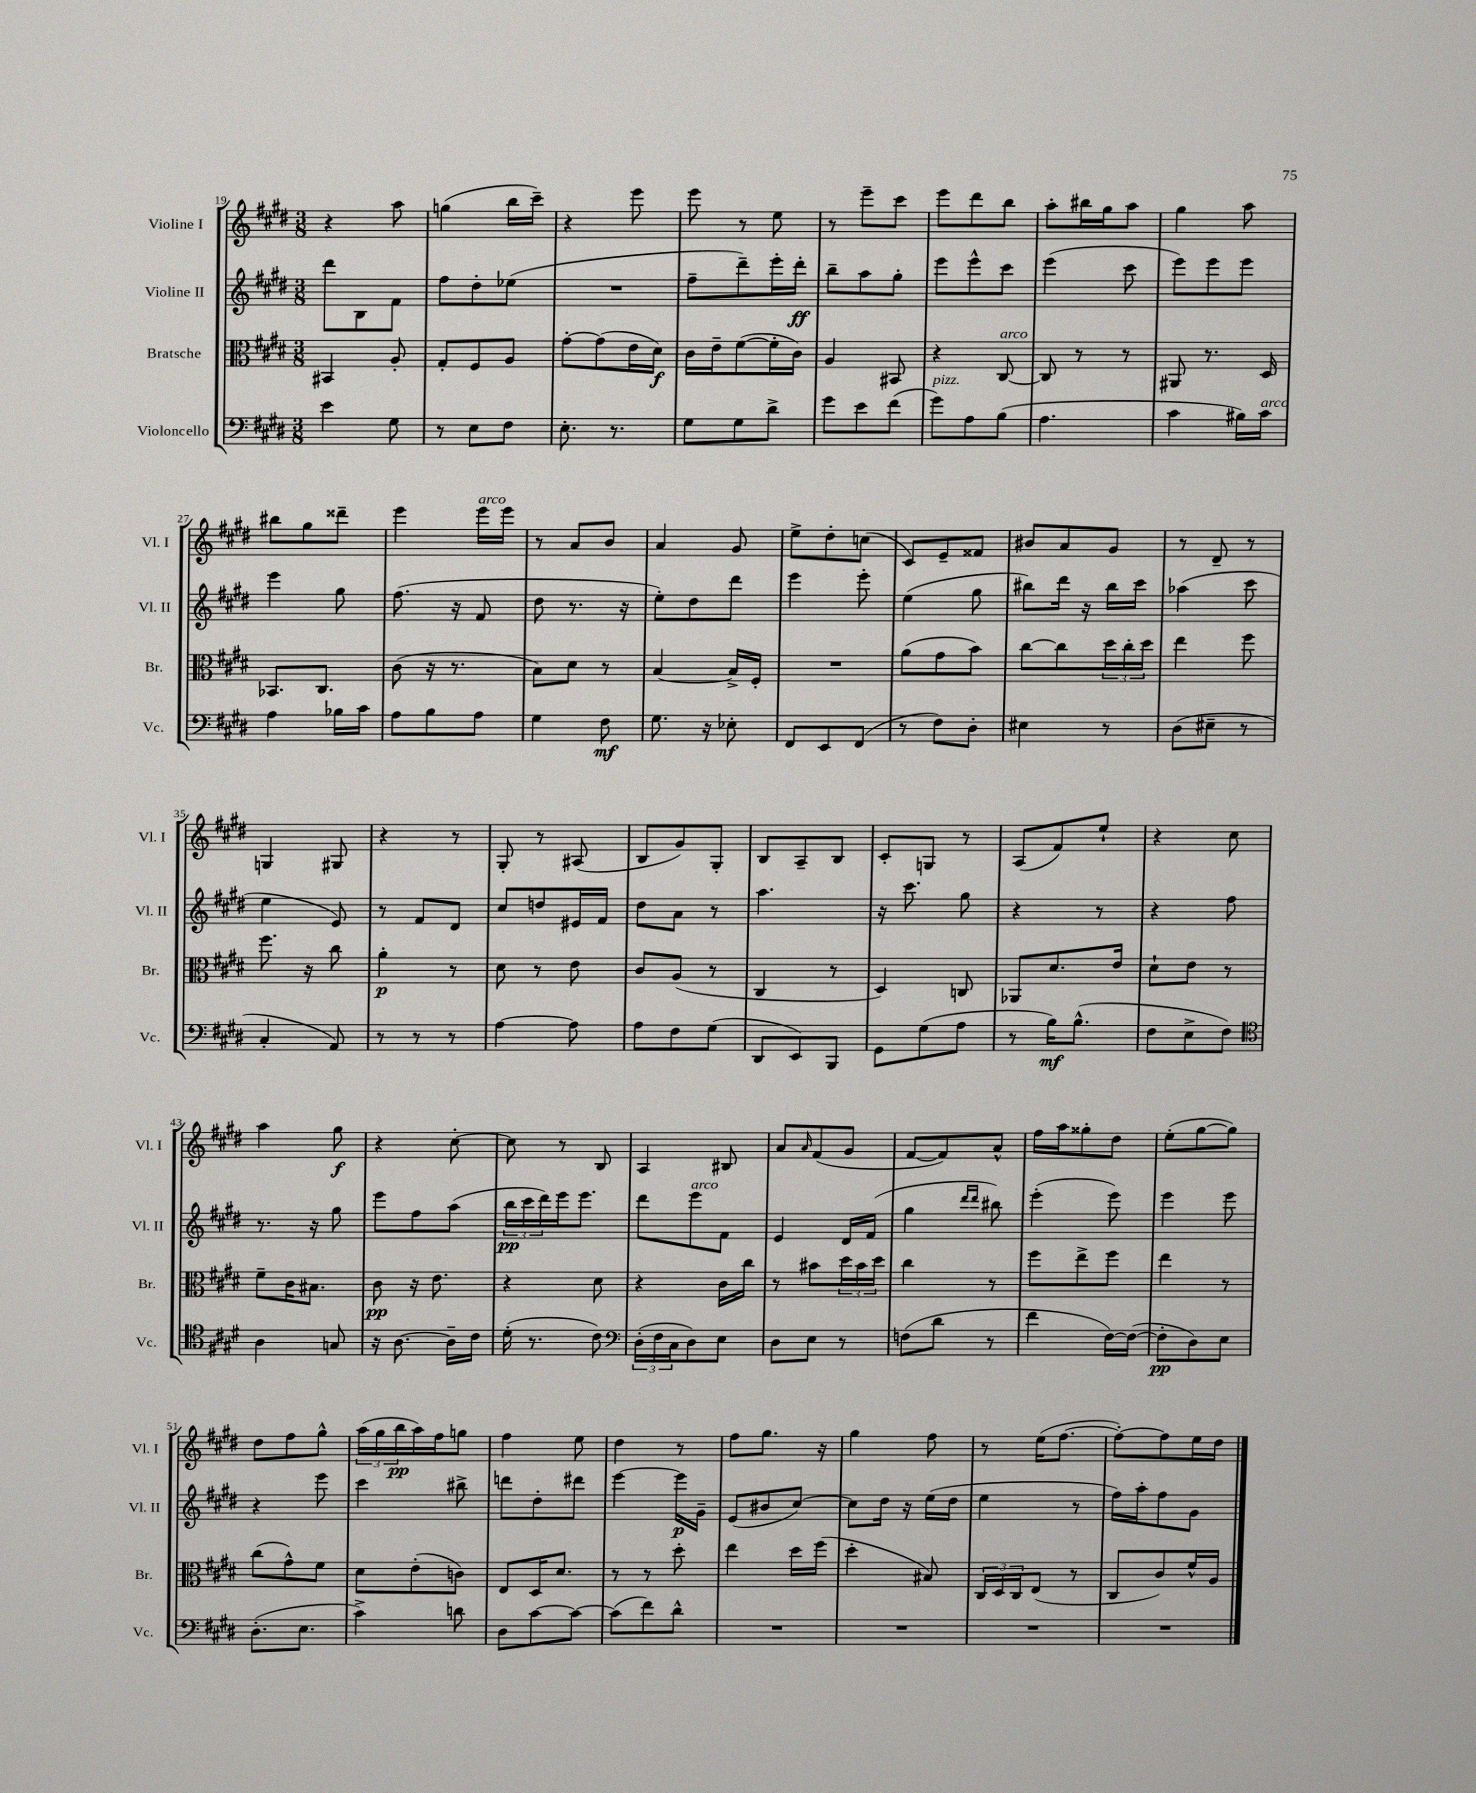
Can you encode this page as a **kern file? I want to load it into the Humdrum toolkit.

**kern	**kern	**kern	**kern
*staff4	*staff3	*staff2	*staff1
*clefF4	*clefC3	*clefG2	*clefG2
*k[f#c#g#d#]	*k[f#c#g#d#]	*k[f#c#g#d#]	*k[f#c#g#d#]
*M3/8	*M3/8	*M3/8	*M3/8
4e	4BB#	8ddd#	4r
.	.	8B	.
8G#	8A'	8f#	8aa
=	=	=	=
8r	8G#'	8ff#	(4gg
8E	8F#	8dd#'	.
8F#	8A	(8ee-	16bb
.	.	.	16ccc#~)
=	=	=	=
8.E'	[8g#'	4.r	4r
.	(8g#]	.	.
8.r	.	.	.
.	16e	.	8eee
.	16d#)	.	.
=	=	=	=
8G#	16c#	8ff#~	8eee
.	16e~	.	.
8G#	([8f#	8ddd#~)	8r
8d#^	16f#']	16eee'	8ee
.	16c#)	16ddd#'	.
=	=	=	=
8g#	4A	8bb~	8r
8e	.	8aa	8eee~
(8f#	8BB#	8gg#'	8ccc#
=	=	=	=
8g#)	4r	8eee	8eee
8A	.	8eee^^	8ddd#
(8B	[8C#	8ccc#	8bb
=	=	=	=
4.A	8C#]	(4eee	8aa'
.	8r	.	16bb#
.	.	.	16gg#
.	8r	8ccc#	8aa
=	=	=	=
4c#	8AA#	8eee)	4gg#
.	8.r	8eee	.
16B#)	.	8eee	8aa
16c#	16D#	.	.
=	=	=	=
4A	8.BB-	4eee	8bb#
.	.	.	8gg#
.	8.C#	.	.
16B-	.	8gg#	8ddd##~
16c#	.	.	.
=	=	=	=
8A	(8c#	(8.ff#	4eee
8B	16r	.	.
.	8.r	16r	.
8A	.	8f#	16eee
.	.	.	16eee
=	=	=	=
4G#	8B)	8dd#	8r
.	8d#	8.r	8a
8F#	8r	.	8b
.	.	16r	.
=	=	=	=
8.G#	[4B	8ee')	4a
.	.	8dd#	.
16r	.	.	.
8E-'	16B^]	8ddd#	8g#
.	16F#'	.	.
=	=	=	=
8FF#	4.r	4eee	8ee^
8EE	.	.	8dd#'
(8FF#	.	8eee'	(8cc
=	=	=	=
8r	(8a	(4ee	8c#)
8F#)	8g#	.	8e~
8D#'	8b)	8gg#	8f##
=	=	=	=
4E#	[8cc#	8bb#)	8b#
.	8cc#]	16ddd#	8a
.	.	16r	.
8r	24dd#	16bb#	8g#
.	24cc#'	.	.
.	.	16ccc#	.
.	24dd#	.	.
=	=	=	=
(8D#	4ee	(4aa-	8r
8E#~	.	.	8d#~
8r	8ff#	8ccc#	8r
=	=	=	=
4C#'	8.ff#	4ee	4G
.	16r	.	.
8AA)	8cc#	8e)	8G#
=	=	=	=
8r	4a'	8r	4r
8r	.	8f#	.
8r	8r	8d#	8r
=	=	=	=
[4A	8d#	8cc#	8G#'
.	8r	8dd	8r
8A]	8e	16e#	(8A#
.	.	16f#	.
=	=	=	=
8A	8c#	8dd#	8B
8F#	(8A	8a	8g#)
(8G#	8r	8r	8G#'
=	=	=	=
8DD#	4C#	4.aa	8B
8EE)	.	.	8A~
8BBB	8r	.	8B
=	=	=	=
8GG#	4D#)	16r	8c#'
.	.	8.ccc#	.
(8G#	.	.	8G
8A	8C	8gg#	8r
=	=	=	=
8r	8AA-	4r	(8A
16B)	8.d#	.	8f#)
(8.B^^	.	.	.
.	.	8r	8ee`
.	16e	.	.
=	=	=	=
8F#	8d#`	4r	4r
8E^	8e	.	.
8F#)	8r	8ff#	8cc#
=	=	=	=
*clefC4	*	*	*
4A	8f#~	8.r	4aa
.	16c#	.	.
.	8.B#	16r	.
8G	.	8gg#	8gg#
=	=	=	=
16r	8c#	8eee	4r
[8.A	.	.	.
.	16r	8ff#	.
.	8.e	.	.
16A~]	.	(8aa	[8cc#'
16c#	.	.	.
=	=	=	=
(16d#'	4r	24bb	8cc#]
.	.	24ccc#	.
8.r	.	.	.
.	.	24ddd#)	.
.	.	16eee	8r
.	.	8.eee	.
8c#)	8d#	.	8B
=	=	=	=
*clefF4	*	*	*
(24D#'	4r	8ddd#	4A
24F#	.	.	.
24C#	.	.	.
8D#)	.	8eee	.
8E	16c#	8f#	8B#
.	16cc#	.	.
=	=	=	=
8D#	8r	4e	8a
.	.	.	16qqa
8E	8b#	.	(8f#
8r	24dd#	16d#	8g#
.	24b#	.	.
.	.	(16f#	.
.	24dd#	.	.
=	=	=	=
(8F	4cc#	4gg#	[8f#
8d#	.	.	8f#])
.	.	16qqddd#	.
.	.	16qqddd#	.
8r	8r	8bb#)	8a^^
=	=	=	=
4f#	8ff#	(4eee'	16ff#
.	.	.	16aa
.	8ee^	.	8gg##'
[16F#)	8ff#	8eee)	8dd#
(16F#_	.	.	.
=	=	=	=
8F#']	4ee	4eee	(8ee'
8D#)	.	.	[8gg#
8E	8r	8eee	8gg#])
=	=	=	=
(8.D#'	(8cc#	4r	8dd#
.	8g#^^)	.	8ff#
8.E	.	.	.
.	8f#	8eee	8gg#^^
=	=	=	=
4c#^)	8d#	4ccc#	(24aa
.	.	.	24gg#
.	.	.	24bb
.	(8e'	.	16aa)
.	.	.	16ff#
8d	8c)	8bb#^	8gg
=	=	=	=
8D#	8E	8ddd	4ff#
[8c#	16D#	8dd#'	.
.	8.d#	.	.
8c#_	.	8ddd#	8ee
=	=	=	=
(8c#]	8r	[4eee	4dd#
8f#)	8r	.	.
8d#^^	8dd#'	16eee]	8r
.	.	16g#~	.
=	=	=	=
4.r	4ee	(8e	8ff#
.	.	8b#	8.gg#
.	16dd#	[8cc#)	.
.	(16ff#	.	16r
=	=	=	=
4.r	4dd#'	8cc#]	4gg#
.	.	16dd#	.
.	.	16r	.
.	8B#)	(16ee	8ff#
.	.	16dd#	.
=	=	=	=
4.r	24C#	4ee	8r
.	24D#	.	.
.	24C#	.	.
.	(8E	.	(16ee
.	.	.	[8.ff#
.	8r	8r	.
=	=	=	=
4.r	8C#	16ff#)	8ff#'_)
.	.	16aa'	.
.	8c#)	8ff#	8ff#]
.	16f#^^	8g#	16ee
.	16A	.	16dd#
==	==	==	==
*-	*-	*-	*-
